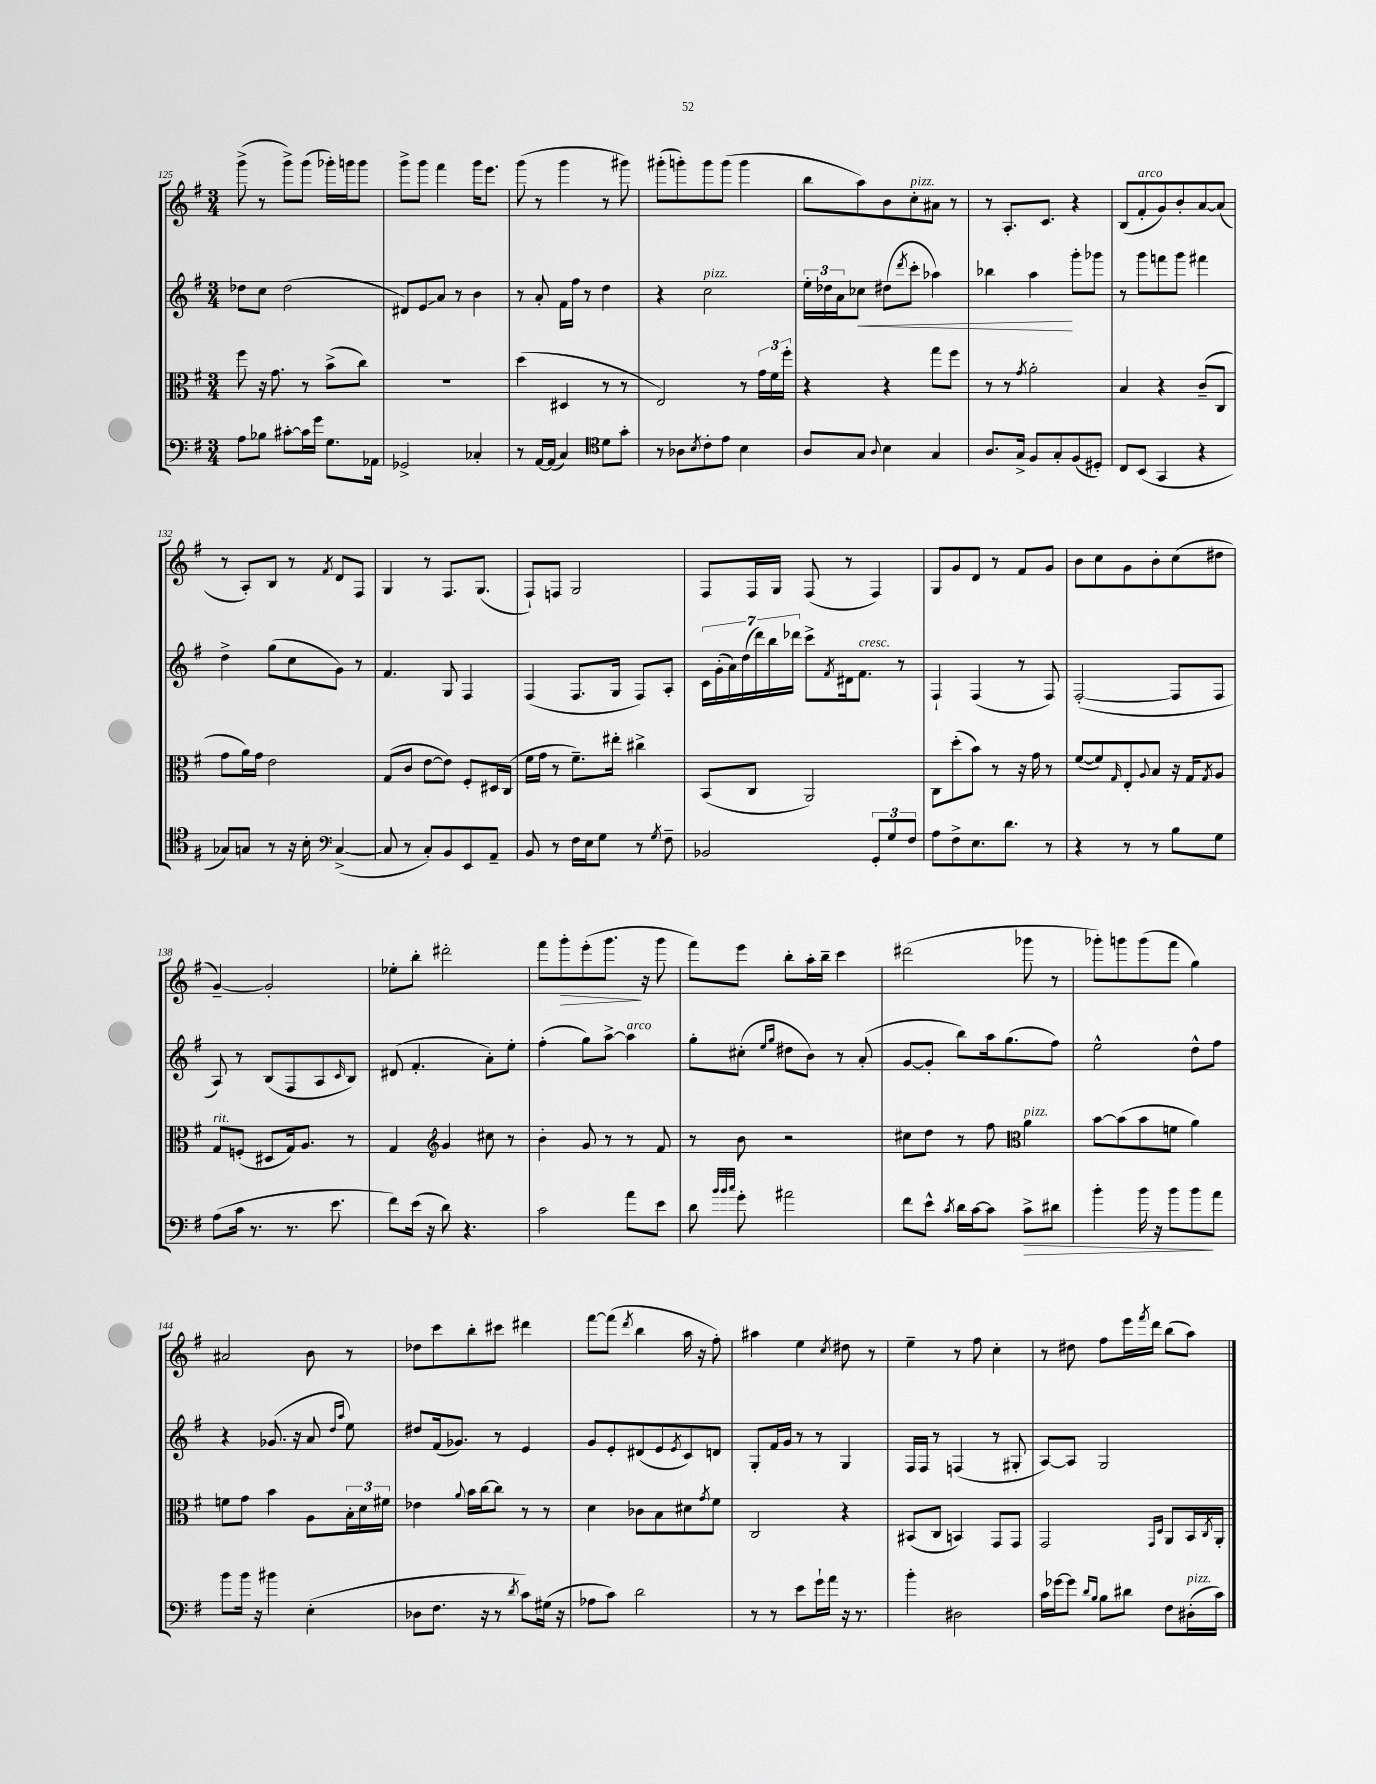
<<
\new StaffGroup <<
\new Staff = "s0" {
    \clef treble \key g \major \numericTimeSignature \time 3/4
    g'''8->( r8 g'''8->) g'''8( ges'''16-.) g'''16 g'''8 |
    g'''8-> g'''8 fis'''4 g'''16 e'''8. |
    g'''8( r8 g'''4 r8 gis'''8) |
    gis'''8-.( g'''8-.) g'''8 g'''8( g'''4 |
    b''8 a''8) b'8 c''8-.^\markup { \italic "pizz." } ais'8 r8 |
    r8 a8.-. c'8. r4 |
    b8( fis'8-.^\markup { \italic "arco" } g'8) b'8-. a'8~ a'8( |
    r8 a8-.) b8 r8 \acciaccatura { fis'8 } d'8 fis8 |
    g4 r8 fis8. g8.( |
    fis8-!) f8 g2 |
    fis8 fis16 g16 fis8( r8 fis4) |
    g8 g'8 d'8 r8 fis'8 g'8 |
    b'8 c''8 g'8 b'8-. c''8( dis''8 |
    g'4~--) g'2-. |
    ees''8-. b''8-. dis'''2-. |
    fis'''8 g'''8-.\> e'''8-.( g'''8.\! r16 g'''8 |
    fis'''8) e'''8 b''8-. a''16-. b''16-- c'''4 |
    dis'''2( ges'''8 r8 |
    ges'''8-.) g'''8 g'''8( fis'''8 g''4) |
    ais'2 b'8 r8 |
    des''8 c'''8 b''8-. cis'''8 dis'''4 |
    fis'''8~ fis'''8( \acciaccatura { d'''8 } b''4 a''16 r16 fis''8-.) |
    ais''4 e''4 \acciaccatura { c''8 } dis''8 r8 |
    e''4-- r8 fis''8 c''4-. |
    r8 dis''8 fis''8 e'''16 \acciaccatura { fis'''8 } d'''16 b''8( a''8) \bar "|." |
}
\new Staff = "s1" {
    \clef treble \key g \major \numericTimeSignature \time 3/4
    des''8 c''8 des''2( |
    dis'8) e'8\glissando a'8 r8 b'4 |
    r8 a'8-. fis'16 fis''16 r8 d''4 |
    r4 c''2^\markup { \italic "pizz." } |
    \tuplet 3/2 { e''16-. des''16 a'16 } ces''8\< dis''8( \acciaccatura { d'''8 } c'''8-. aes''4) |
    bes''4 a''4\! g'''8-. ges'''8 |
    r8 g'''8 f'''8 g'''8 fis'''4 |
    d''4-> g''8( c''8 g'8) r8 |
    fis'4. g8 fis4 |
    fis4( fis8. g16 fis8) a8-. |
    \tuplet 7/4 { c'16 g'16-.( a'16) d''16( d'''16) b''16 des'''16 } c'''8-> \acciaccatura { fis'8 } dis'16 fis'8.^\markup { \italic "cresc." } r8 |
    fis4-! fis4( r8 fis8) |
    fis2~-.( fis8 fis8 |
    a8) r8 b8( fis8 a8 \grace { c'16 } b8) |
    dis'8( fis'4.-. a'8-.) e''8-. |
    fis''4-.( g''8) a''8~-> a''4^\markup { \italic "arco" } |
    g''8-. cis''8-.( \grace { e''16 g''16 } dis''8 b'8) r8 a'8-.( |
    g'8~ g'8-. b''8) a''16 g''8.( fis''8) |
    e''2-^ d''8-^ fis''8 |
    r4 ges'8.( r16 a'8 \grace { d''16 a''16 } e''8) |
    dis''8 fis'16( ges'8.) r8 e'4 |
    g'8 e'8-. dis'8( e'8 \acciaccatura { e'8 } c'8) d'8 |
    g8-. fis'16 g'16 r8 r8 g4 |
    fis16 fis16 r8 f4( r8 gis8-. |
    a8~) a8 g2 \bar "|." |
}
\new Staff = "s2" {
    \clef alto \key g \major \numericTimeSignature \time 3/4
    fis''8 r16 g'8. r8 b'8->( c''8) |
    R2. |
    d''4( dis4 r8 r8 |
    e2) r8 \tuplet 3/2 { g'16 fis'16 fis''16-. } |
    r4 r4 g''8 fis''8 |
    r8 r8 \acciaccatura { g'8 } a'2-. |
    b4 r4 c'8--( c8 |
    g'8 a'16) g'16 e'2 |
    g8( c'8 e'8~ e'8) fis8-. dis16 c16( |
    fis'16 g'16 r8 fis'8.--) eis''16-. cis''4-> |
    b,8( c8 a,2) |
    c8 d''8-.( b'8) r8 r16 g'16 r8 |
    fis'8~( fis'8) \grace { g16 } e8-. \appoggiatura { a8 } b8 r16 g16 \acciaccatura { g8 } a8 |
    g8^\markup { \italic "rit." } f8-.( dis8 g16) a8. r8 |
    g4 \clef treble g'4 cis''8 r8 |
    b'4-. g'8 r8 r8 fis'8 |
    r8 b'8 r2 |
    cis''8 d''8 r8 fis''8 \clef alto a'4^\markup { \italic "pizz." } |
    b'8~ b'8( b'8 f'8 a'4) |
    f'8 g'8 b'4 a8 \tuplet 3/2 { b16-. d'16 fis'16 } |
    ees'4 \appoggiatura { a'8 } b'16 c''16~ c''8 r8 r8 |
    d'4 ces'8 b8 dis'8 \acciaccatura { g'8 } fis'8 |
    c2 r4 |
    bis,8( c8 b,4) g,8 g,8 |
    g,2 \grace { g,16 d16 } a,8 b,16 \acciaccatura { c8 } a,16-. \bar "|." |
}
\new Staff = "s3" {
    \clef bass \key g \major \numericTimeSignature \time 3/4
    a8 bes8 cis'8~-. cis'16 g'16 g8. aes,16 |
    ges,2-> ces4-. |
    r8 a,16~ a,16( c4) \clef tenor d'8 g'8-. |
    r8 aes8 \acciaccatura { b8 } c'8-. e'8 b4 |
    a8 g8 \appoggiatura { a8 } b4 g4 |
    a8. g16-> fis8 g8-. fis8( dis8-.) |
    c8 b,8( g,4 r4 |
    ges8) g8 r8 r16 b16-. \clef bass c4~->( |
    c8 r8 c8-.) b,8 e,8 a,8-- |
    b,8 r8 fis16 e16 g8 r8 \acciaccatura { g8 } fis8-- |
    bes,2 \tuplet 3/2 { g,8-. g8 fis8 } |
    a8 fis8-> e8. d'8. r8 |
    r4 r8 r8 b8 g8 |
    a8( c'16 r8. r8. e'8. |
    fis'8) e'16( r16 d'8) r4. |
    c'2 a'8 e'8 |
    d'8 \grace { b'32 b'32 c''32 } g'8-. ais'2 |
    fis'8 e'8-^ \acciaccatura { c'8 } d'16 c'16~ c'8 c'8->\> dis'8 |
    b'4-. b'16 r16 b'8 b'8\! a'8 |
    b'8 b'16 r16 bis'4 e4-.( |
    des8 fis8. r16 r8 \acciaccatura { d'8 } c'8) gis16( r16 |
    aes8 c'8) d'2 |
    r8 r8 e'8 g'16-! a'16 r16 r8. |
    b'4-. dis2 |
    c'16 ges'16~ ges'8 \grace { d'16 b16 } b8 dis'8 fis8 dis16-.^\markup { \italic "pizz." }( c'16) \bar "|." |
}
>>
>>
\layout { \context { \Score currentBarNumber = #125 } }
